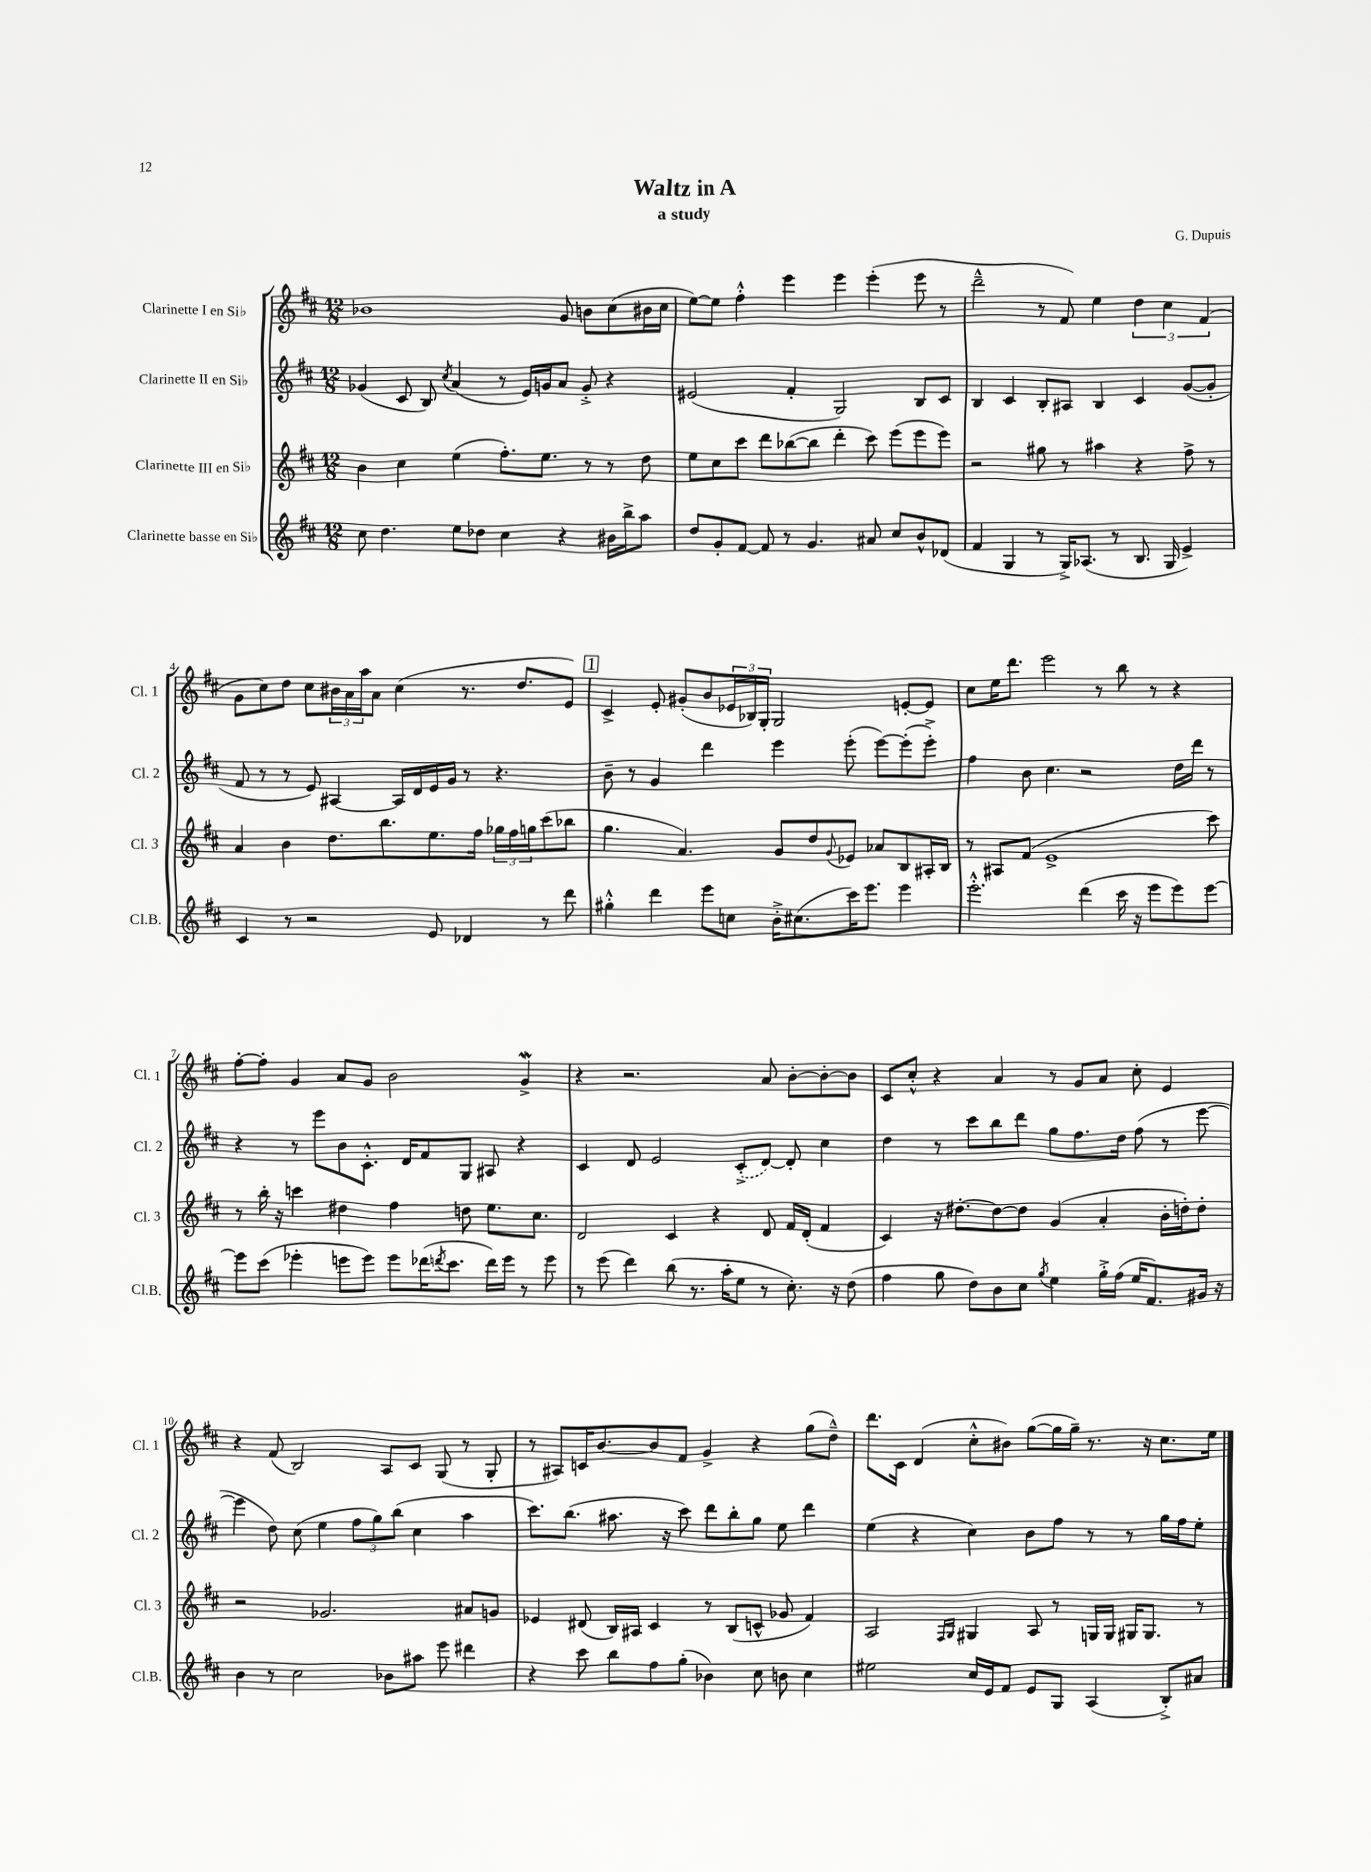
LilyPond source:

\header { title = "Waltz in A" composer = "G. Dupuis" subtitle = "a study" }
<<
\new StaffGroup <<
\new Staff = "s0" \with { instrumentName = "Clarinette I en Sib" shortInstrumentName = "Cl. 1" } {
    \clef treble \key d \major \numericTimeSignature \time 12/8
    bes'1 g'8 b'8 cis''8( bis'16 cis''16 |
    e''8~) e''8 fis''4-.-^ e'''4 e'''4 e'''4-.( e'''8 r8 |
    d'''2---^ r8 fis'8) e''4 \tuplet 3/2 { d''4 cis''4 fis'4( } |
    g'8 cis''8) d''8 cis''8 \tuplet 3/2 { bis'16 a'16 a''16 } a'8 cis''4( r8. d''8. e'8) |
    \mark \markup { \box "1" } cis'4-> e'8-. gis'8-.( b'8 \tuplet 3/2 { ees'16 bes16) g16-. } g2 e'8~-. e'8 |
    cis''8 e''16 d'''8. e'''2 r8 b''8 r8 r4 |
    fis''8~-. fis''8-. g'4 a'8 g'8 b'2 g'4->\mordent |
    r4 r2. a'8 b'8~-. b'8~-. b'8 |
    cis'8 cis''8-.-^ r4 a'4 r8 g'8 a'8 cis''8-. e'4 |
    r4 fis'8( b2) a8 cis'8 g8( r8 g8-. |
    r8 ais8) c'16 b'8.~ b'8 fis'8 g'4-> r4 g''8( d''8---^) |
    d'''8. cis'16 d'4( cis''8-.-^ bis'8) g''8~( g''16 g''16--) r8. r16 cis''8. e''16 \bar "|." |
}
\new Staff = "s1" \with { instrumentName = "Clarinette II en Sib" shortInstrumentName = "Cl. 2" } {
    \clef treble \key d \major \numericTimeSignature \time 12/8
    ges'4( cis'8 b8) \acciaccatura { cis''8 } a'4( r8 e'16) g'16 a'8 g'8-.-> r4 |
    eis'2( fis'4-. g2) b8 cis'8 |
    b4 cis'4 b8-. ais8 b4 cis'4 g'8~( g'8-. |
    fis'8 r8 r8 e'8) ais4~ ais16 d'16 e'16 g'16 r8 r4. |
    \mark \markup { \box "1" } b'8-- r8 g'4 d'''4 e'''4 e'''8-.( e'''8~) e'''8-.( e'''8-.->) |
    fis''4 b'8 cis''4. r2 d''16 d'''16 r8 |
    r4 r8 e'''8 b'8 cis'8.-.-^ d'16 fis'8 g8 ais8 r4 |
    cis'4 d'8 e'2 \once \slurDashed cis'8-.->( d'8~) d'8-. cis''4 |
    d''4 r8 cis'''8 b''8 d'''8 g''8 fis''8. d''16 fis''8( r8 e'''8~ |
    e'''4 d''8) cis''8( e''4 \tuplet 3/2 { fis''8 g''8) b''8( } cis''4 a''4 |
    cis'''8.) b''8.( ais''8. r16 cis'''8) d'''8 b''8-. g''8 e''8 d'''4 |
    e''4( r4 cis''4) b'8 fis''8 r8 r8 g''16 fis''16 e''8-. \bar "|." |
}
\new Staff = "s2" \with { instrumentName = "Clarinette III en Sib" shortInstrumentName = "Cl. 3" } {
    \clef treble \key d \major \numericTimeSignature \time 12/8
    b'4 cis''4 e''4( fis''8.-.) e''8. r8 r8 d''8 |
    e''8 cis''8 cis'''8 d'''8 bes''8~( bes''8 d'''4-. cis'''8) e'''8( e'''8 e'''8) |
    r2 gis''8 r8 ais''4 r4 fis''8-> r8 |
    a'4 b'4 d''8. b''8. e''8. fis''16 \tuplet 3/2 { ges''16 fis''16 g''16 } cis'''8( bes''8 |
    \mark \markup { \box "1" } g''4. a'4.) g'8 d''8 \appoggiatura { g'8 } ees'8 aes'8 b8 ais16-. b16 |
    r8 ais8 fis'8( e'1-> cis'''8) |
    r8 b''16-. r16 c'''4 dis''4 fis''4 d''8 e''8. cis''8. |
    d'2 cis'4 r4 d'8 fis'16 d'16-.( fis'4 |
    cis'4) r16 dis''8.~-. dis''8~ dis''8 g'4( a'4-. b'16-. d''16-.) d''8-. |
    r2 ges'2. ais'8 g'8 |
    ees'4 dis'8( b16) ais16 cis'4 r8 b8( c'8-^ ges'8 fis'4) |
    a2 \grace { fis16 g16 } gis4 a8 r8 g16 g16 gis16 gis8. r8 \bar "|." |
}
\new Staff = "s3" \with { instrumentName = "Clarinette basse en Sib" shortInstrumentName = "Cl.B." } {
    \clef treble \key d \major \numericTimeSignature \time 12/8
    cis''8 d''4. e''8 des''8 cis''4 r4 bis'16 b''16-> a''8 |
    d''8 g'8-. fis'8~ fis'8 r8 g'4. ais'8 cis''8 b'8-^ des'8( |
    fis'4 g4 r8 g16->) aes8.( r8 b8. g16 e'4->) |
    cis'4 r8 r2 e'8 des'4 r8 d'''8 |
    \mark \markup { \box "1" } gis''4-.-^ d'''4 e'''8 c''8 b'16-.-> cis''8.( cis'''16) e'''8. e'''4 |
    e'''2.-.-^ d'''4( cis'''16 r16 e'''8 e'''8) e'''8~ |
    e'''8 cis'''8( ees'''4-. e'''8 e'''8) e'''8 des'''16( \acciaccatura { d'''8 } cis'''8. d'''16) e'''16 r8 e'''8 |
    r8 e'''8( d'''4) b''8( r8. a''16-. e''8 r8 cis''8.-.) r16 d''8( |
    fis''4 g''8 d''8) b'8 cis''8 \acciaccatura { g''8 } e''4 g''16-.-> fis''16( e''16 fis'8.) gis'16 r16 |
    b'4 r8 cis''2 bes'8 ais''8 e'''8 dis'''4 |
    r4 cis'''8 b''8 fis''8 g''8-.( bes'4) cis''8 b'8 cis''4 |
    eis''2 cis''16 e'16 fis'8 e'8 g8 a4( b8-.->) ais'8 \bar "|." |
}
>>
>>
